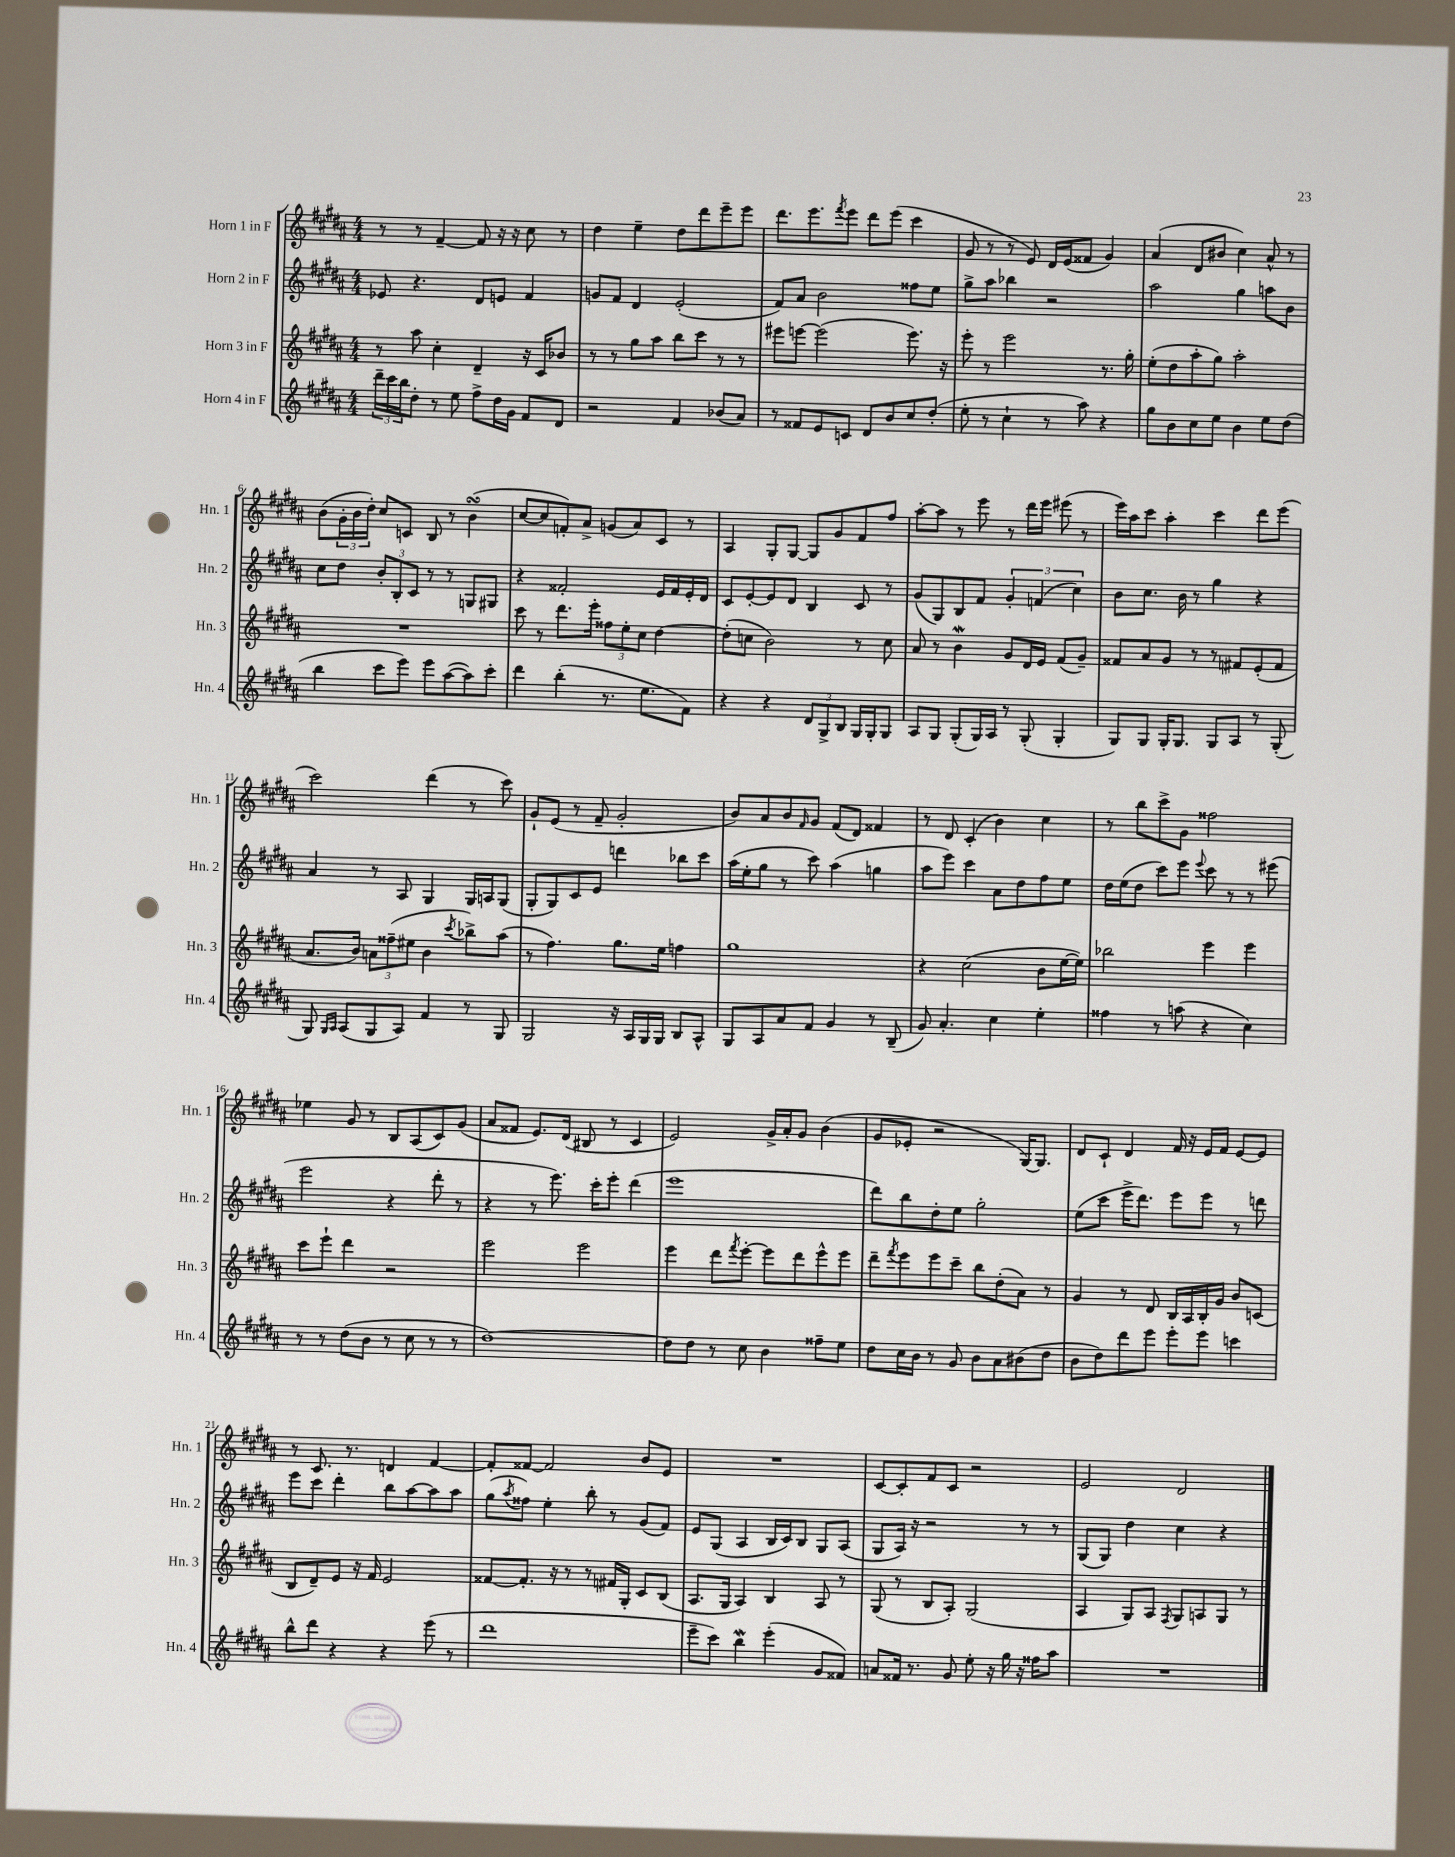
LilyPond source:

<<
\new StaffGroup <<
\new Staff = "s0" \with { instrumentName = "Horn 1 in F" shortInstrumentName = "Hn. 1" } {
    \clef treble \key b \major \numericTimeSignature \time 4/4
    r8 r8 fis'4~-- fis'8 r16 r16 cis''8 r8 |
    dis''4 e''4-- dis''8 dis'''8 e'''8-- e'''8 |
    dis'''8. e'''8. \acciaccatura { fis'''8 } e'''8 dis'''8 e'''8( cis'''4 |
    gis'8 r8 r8 e'8) dis'16 e'16( fisis'8 gis'4) |
    ais'4( dis'8 bis'8 cis''4) ais'8-^ r8 |
    b'8( \tuplet 3/2 { gis'16-. b'16 dis''16-.) } cis''8 c'8 b8 r8 b'4\turn( |
    cis''8~ cis''8 f'8-.) ais'8-> g'8( ais'8) cis'8 r8 |
    ais4 gis8-. gis8~ gis8 gis'8 fis'8 fis''8 |
    ais''8~-. ais''8 r8 e'''8 r8 dis'''16 e'''16 eis'''8( r8 |
    e'''16) ais''16 cis'''8 ais''4-. cis'''4 dis'''8 e'''8( |
    cis'''2) dis'''4( r8 cis'''8) |
    gis'8-! e'8( r8 fis'8-- gis'2-. |
    b'8) ais'8 b'8 \grace { fis'16 } gis'8 fis'8( dis'8) fisis'4 |
    r8 dis'8 cis'4-.( b'4) cis''4 |
    r8 b''8 cis'''8-> gis'8 fisis''2 |
    ees''4 gis'8 r8 b8 ais8( cis'8) gis'8( |
    ais'8 fisis'8 e'8.) dis'16( bis8 r8 cis'4 |
    e'2) gis'16-> ais'16-. gis'8 b'4( |
    gis'8 ees'8-. r2 gis16~) gis8. |
    dis'8 cis'8-! dis'4 fis'16 r16 e'16 fis'16 e'8~ e'8 |
    r8 cis'8. r8. d'4 fis'4~ |
    fis'8-. fisis'8~ fisis'2 b'8 e'8 |
    R1 |
    cis'8~ cis'8-. fis'8 cis'8 r2 |
    e'2 dis'2 \bar "|." |
}
\new Staff = "s1" \with { instrumentName = "Horn 2 in F" shortInstrumentName = "Hn. 2" } {
    \clef treble \key b \major \numericTimeSignature \time 4/4
    ees'8 r4. dis'8 e'8 fis'4 |
    g'8 fis'8 dis'4 e'2-.( |
    fis'8) ais'8 b'2 fisis''8 e''8 |
    gis''8-> ais''8 bes''4 r2 |
    ais''2 gis''4 a''8 b'8 |
    cis''8 dis''8 \tuplet 3/2 { b'8-. b8-. cis'8 } r8 r8 g8 gis8 |
    r4 fisis'2-. e'16 fisis'16 e'16-. dis'16 |
    cis'8 e'8~-. e'8 dis'8 b4 cis'8 r8 |
    gis'8( gis8) b8 fis'8 \tuplet 3/2 { gis'4-. f'4( cis''4) } |
    b'8 cis''8. b'16 r8 gis''4 r4 |
    ais'4 r8 ais8 gis4 gis16 a16 gis8( |
    gis8-. gis8) cis'8 e'8 d'''4 bes''8 cis'''8 |
    ais''16( e''16-. gis''8 r8 cis'''8) ais''4( g''4 |
    ais''8 e'''8) cis'''4 ais'8 dis''8 fis''8 e''8 |
    dis''16 e''16( dis''8 cis'''8) e'''8 \appoggiatura { e'''8 } cis'''8 r8 r8 eis'''8( |
    e'''2 r4 dis'''8-. r8 |
    r4 r8 e'''8.) cis'''16-. e'''8-. dis'''4( |
    e'''1 |
    dis'''8) b''8 dis''8-. e''8 gis''2-. |
    e''8( cis'''8 e'''16-> dis'''8.) e'''8 e'''8 r8 d'''8 |
    e'''8 cis'''8 dis'''4-. b''8 ais''8~ ais''8 ais''8 |
    gis''8( \acciaccatura { ais''8 } fisis''8) e''4-. b''8-. r8 gis'8( fis'8) |
    e'8 gis8( ais4 b16 cis'16) b8 gis8 ais8( |
    gis8 ais16) r16 r2 r8 r8 |
    gis8( gis8) dis''4 cis''4 r4 \bar "|." |
}
\new Staff = "s2" \with { instrumentName = "Horn 3 in F" shortInstrumentName = "Hn. 3" } {
    \clef treble \key b \major \numericTimeSignature \time 4/4
    r8 ais''8 cis''4-. dis'4-- r16 cis'16 bes'8 |
    r8 r8 gis''8 ais''8 b''8 cis'''8 r8 r8 |
    eis'''8 e'''8~ e'''2( e'''8.) r16 |
    e'''8-. r8 e'''2 r8. gis''16-. |
    e''8-.( dis''8 ais''8-. gis''8) ais''2-. |
    R1 |
    cis'''8 r8 dis'''8. e'''16-. \tuplet 3/2 { fisis''8 e''8-. cis''8 } dis''4~ |
    dis''8-.( c''8 b'2) r8 c''8 |
    ais'8 r8 b'4\mordent gis'8 dis'16 e'16 fis'8( gis'8--) |
    fisis'8 ais'8 gis'8 r8 r8 fis'8 e'8-.( fis'8 |
    ais'8. b'16) \tuplet 3/2 { a'8 fisis''8--( eis''8 } b'4 \acciaccatura { cis'''8 } bes''8->) ais''8( |
    r8 fis''4.) gis''8. e''16 f''4 |
    gis''1 |
    r4 cis''2( b'8 e''16~ e''16) |
    bes''2 e'''4 e'''4 |
    cis'''8 e'''8-! dis'''4 r2 |
    e'''2 e'''2 |
    e'''4 dis'''8 \acciaccatura { fis'''8 } e'''8~-. e'''8 dis'''8 e'''8-^ e'''8 |
    dis'''8-- \acciaccatura { fis'''8 } e'''8 e'''8 cis'''8-- b''8 dis''8-.( ais'8) r8 |
    gis'4 r8 dis'8 b16 ais16 b16-. gis'16 b'8 c'8( |
    b8 dis'8--) e'8 r16 fis'16 e'2 |
    fisis'8~ fisis'8.-. r16 r8 r8 fis'16 gis16-. cis'8 b8( |
    ais8. gis16 ais4) b4 ais8 r8 |
    gis8( r8 b8 ais8-.) gis2( |
    ais4 gis8) ais8 \acciaccatura { fis8 } gis8 a8 gis8 r8 \bar "|." |
}
\new Staff = "s3" \with { instrumentName = "Horn 4 in F" shortInstrumentName = "Hn. 4" } {
    \clef treble \key b \major \numericTimeSignature \time 4/4
    \tuplet 3/2 { dis'''16-- cis'''16 b''16 } dis''8-. r8 e''8 fis''8-> dis''16 gis'16 fis'8 dis'8 |
    r2 fis'4 bes'8( ais'8) |
    r8 fisis'8 e'8 c'8 dis'8 b'8 cis''8 dis''8-.( |
    e''8-. r8 cis''4-! r8 ais''8) r4 |
    gis''8 b'8 cis''8 e''8 b'4 e''8 dis''8( |
    b''4 cis'''8 e'''8) e'''8 ais''8~( ais''8) cis'''8-. |
    dis'''4 b''4-.( r8. e''8. fis'8) |
    r4 r4 \tuplet 3/2 { dis'8 gis8-> b8 } gis16 gis16-. gis8 |
    ais8 gis8 gis8-.( gis16) ais16 r8 gis8-.( gis4-. |
    gis8) gis8 gis16-. gis8. gis8 ais8 r8 gis8-.( |
    gis8) \grace { gis16 ais16 } ais8( gis8 ais8) fis'4 r8 gis8 |
    gis2 r16 ais16 gis16 gis16 b8 ais8-^ |
    gis8 ais8 ais'8 fis'8 gis'4 r8 b8--( |
    gis'8) ais'4.-. cis''4 e''4-. |
    fisis''4 r8 a''8( r4 cis''4) |
    r8 r8 dis''8( b'8 r8 cis''8 r8 r8 |
    dis''1~) |
    dis''8 dis''8 r8 cis''8 b'4 fisis''8-- e''8 |
    dis''8 cis''16 b'16 r8 gis'8 b'8 ais'8 bis'8( dis''8 |
    b'8 dis''8) dis'''8 e'''8 e'''8-. e'''8 c'''4 |
    b''8-^ dis'''8 r4 r4 e'''8( r8 |
    dis'''1 |
    e'''8-- cis'''8) b''4\mordent e'''4-.( gis'8 fisis'8) |
    a'8 fisis'16 r8. gis'8 e''8-. r16 gis''16 r16 fisis''16 ais''8 |
    R1 \bar "|." |
}
>>
>>
